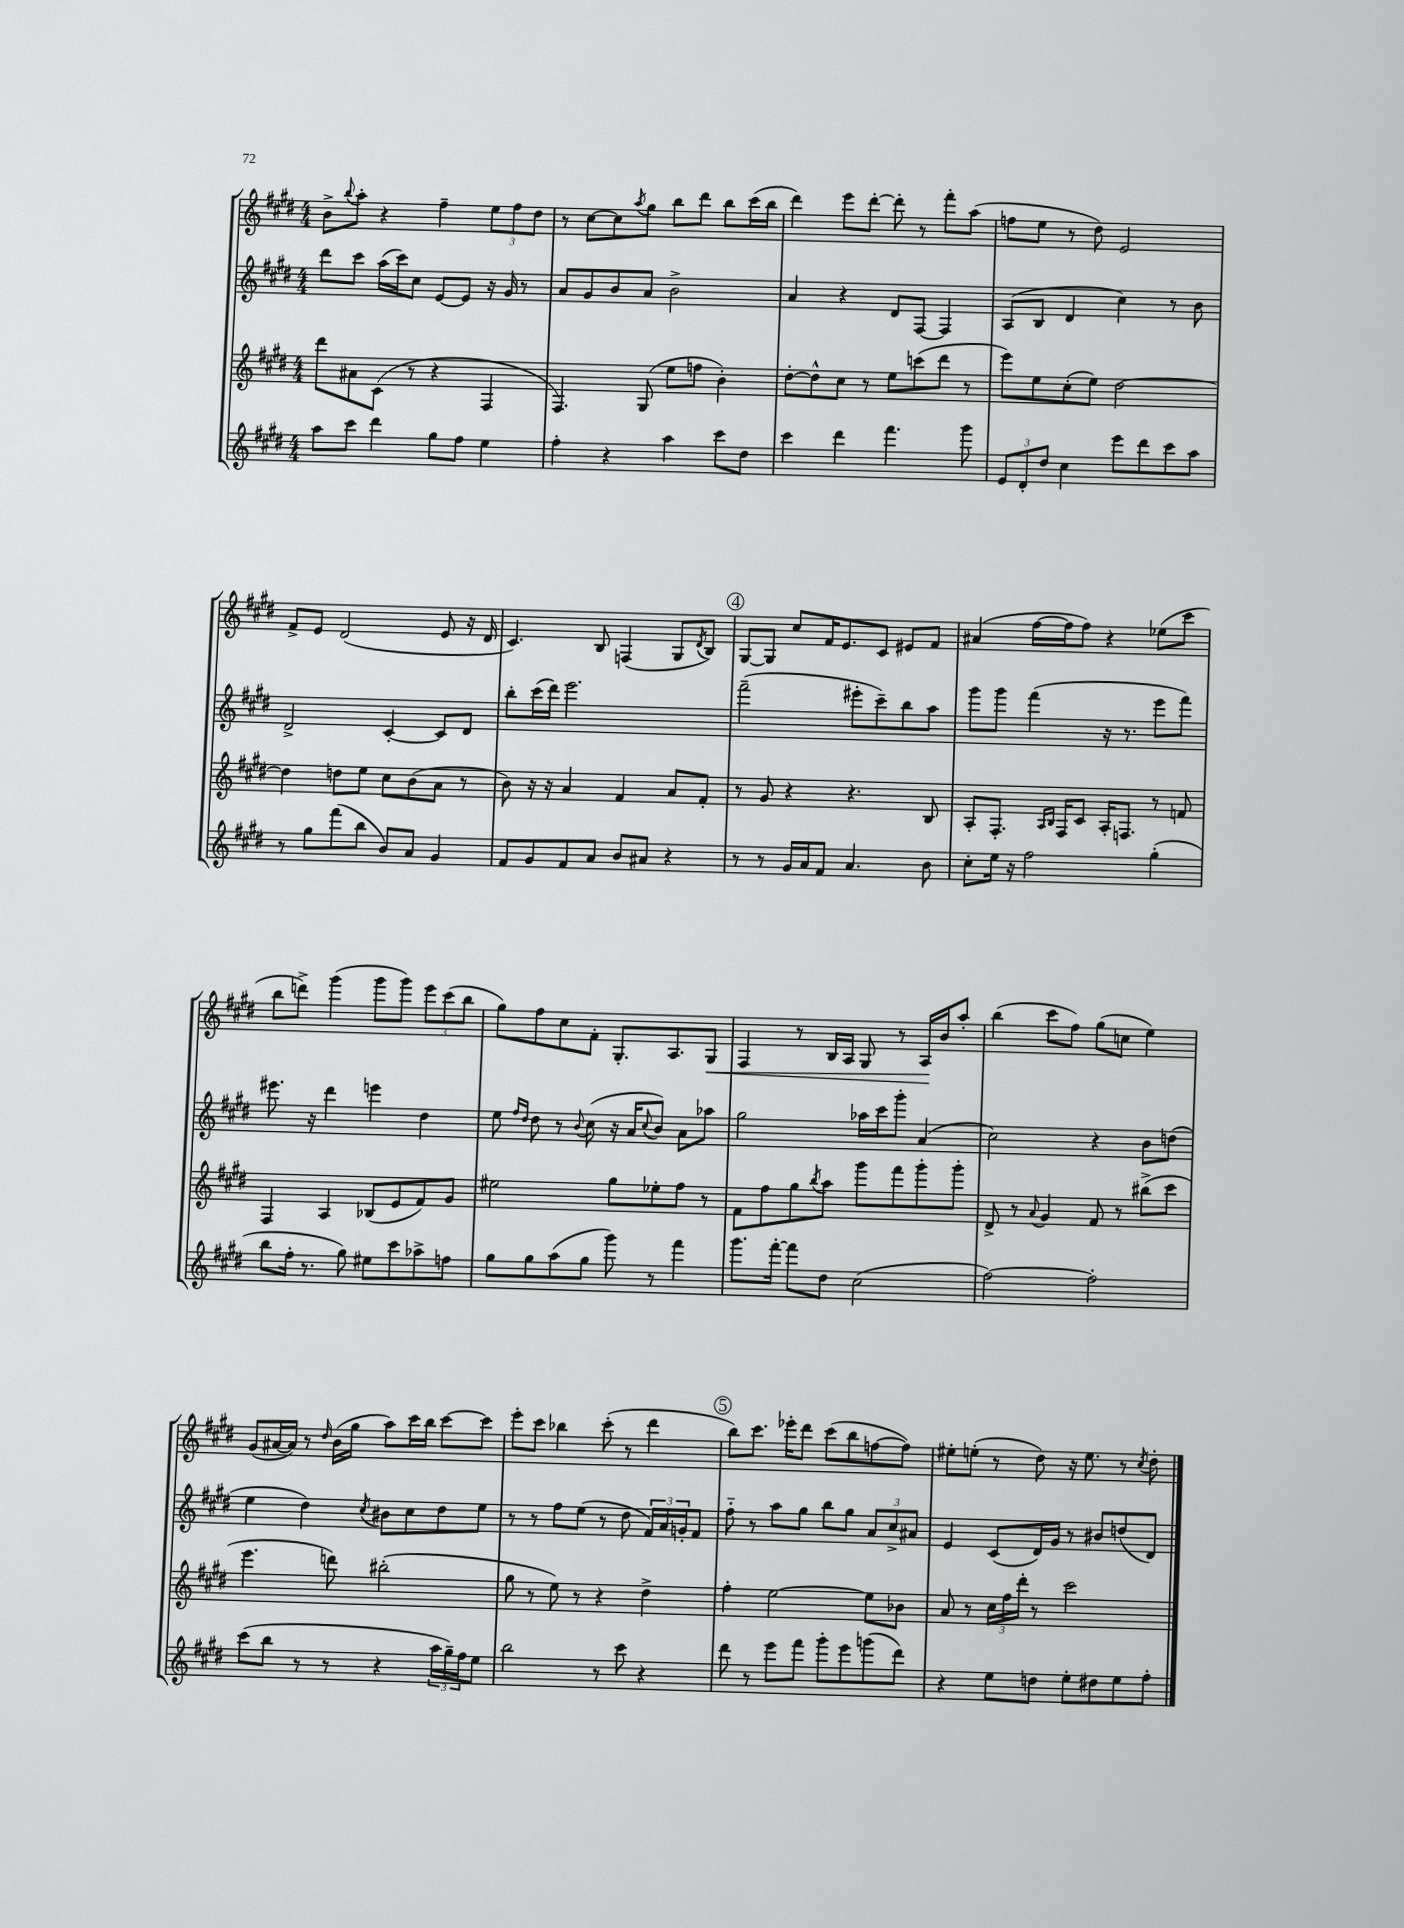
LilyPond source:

<<
\new StaffGroup <<
\new Staff = "s0" {
    \clef treble \key e \major \numericTimeSignature \time 4/4
    b'8-> \appoggiatura { b''8 } a''8-. r4 fis''4-- \tuplet 3/2 { e''8 fis''8 dis''8 } |
    r8 cis''8~ cis''8 \acciaccatura { a''8 } gis''8 b''8 dis'''8 b''8 cis'''16( b''16 |
    dis'''4) e'''8 dis'''8~-. dis'''8-. r8 fis'''8-. a''8( |
    f''8 e''8 r8 dis''8) e'2 |
    fis'8-> e'8 dis'2( e'8 r16 dis'16 |
    cis'4.) b8 f4( gis8 \acciaccatura { dis'8 } b8) |
    \mark \markup { \circle "4" } gis8~ gis8 cis''8 fis'16 e'8. cis'8 eis'8 fis'8 |
    ais'4( fis''16~ fis''16 fis''8) r4 ees''8( cis'''8 |
    b''8 d'''8->) gis'''4( gis'''8 gis'''8) \tuplet 3/2 { e'''8 cis'''8( b''8 } |
    gis''8) fis''8 cis''8 fis'8-. gis8.-. a8. gis8\< |
    fis4 r8 b16 a16 gis8 r8 a16\! b'16 a''8-. |
    b''4( cis'''8 fis''8) gis''8( c''8 e''4) |
    gis'8( ais'16~ ais'16) r8 \grace { dis''16 } b'16( gis''16 a''8) cis'''16 b''16 cis'''8~ cis'''8 |
    e'''8-. cis'''8 bes''4 cis'''8-.( r8 dis'''4 |
    \mark \markup { \circle "5" } b''8) cis'''8. ees'''16-. dis'''8 cis'''8( b''8 f''8~ f''8) |
    eis''8-. e''8-.( r8 dis''8) r16 e''8. r8 \acciaccatura { cis''8 } dis''8-. \bar "|." |
}
\new Staff = "s1" {
    \clef treble \key e \major \numericTimeSignature \time 4/4
    dis'''8 cis'''8 a''16( cis'''16) cis''8 e'8~ e'8 r16 gis'16 r8 |
    a'8 gis'8 b'8 a'8 b'2-> |
    a'4 r4 dis'8 fis8~ fis4 |
    a8( b8 dis'4 cis''4) r8 b'8 |
    dis'2-> cis'4~-. cis'8 dis'8 |
    b''8-. cis'''16( dis'''16) e'''2. |
    \mark \markup { \circle "4" } fis'''2--( eis'''8-. cis'''8--) b''8 a''8 |
    gis'''8 gis'''8 fis'''4( r16 r8. e'''8 fis'''8) |
    eis'''8. r16 dis'''4 e'''4 dis''4 |
    e''8 \grace { fis''16 dis''16 } dis''8 r8 \appoggiatura { b'8 } cis''8( r16 a'16 \appoggiatura { cis''8 } b'8) a'8 aes''8 |
    gis''2 aes''16 cis'''16 gis'''8-. a'4( |
    cis''2) r4 b'8 d''8( |
    e''4 dis''4) \acciaccatura { cis''8 } bis'8 cis''8 dis''8 e''8 |
    r8 r8 fis''8 e''8( r8 dis''8 \tuplet 3/2 { fis'16) a'16 g'16-. } fis'8 |
    \mark \markup { \circle "5" } fis''8-_ r8 a''8 gis''8 b''8 gis''8 \tuplet 3/2 { a'8 cis''8-> ais'8 } |
    e'4 cis'8( dis'16) gis'16 r8 bis'8 d''8( dis'8) \bar "|." |
}
\new Staff = "s2" {
    \clef treble \key e \major \numericTimeSignature \time 4/4
    dis'''8 ais'8 cis'8( r8 r4 fis4 |
    fis4.) gis8( e''8 f''8 b'4-.) |
    dis''8~-. dis''8-^ cis''8 r8 e''8 c'''8( dis'''8 r8 |
    e'''8) e''8 cis''8-.( e''8) dis''2~ |
    dis''4 d''8 e''8 cis''8 b'8( a'8 r8 |
    b'8) r16 r16 a'4 fis'4 a'8 fis'8-. |
    \mark \markup { \circle "4" } r8 gis'8 r4 r4. b8 |
    a8-. fis8.-. \grace { a16 b16 } fis16 cis'8 a16-. f8. r8 f'8 |
    fis4 a4 bes8( e'8 fis'8) gis'8 |
    eis''2 gis''8 ees''8-. fis''8 r8 |
    fis'8 fis''8 gis''8 \acciaccatura { b''8 } a''8 gis'''8 fis'''8 gis'''8-. gis'''8-. |
    dis'8-> r8 \appoggiatura { a'8 } gis'4 fis'8 r8 bis''8->( cis'''8 |
    e'''4. d'''8) bis''2-.( |
    gis''8 r8 e''8) r8 r4 dis''4-> |
    \mark \markup { \circle "5" } fis''4-. e''2~ e''8 bes'8 |
    a'8 r8 \tuplet 3/2 { cis''16 fis''16 dis'''16-. } r8 cis'''2 \bar "|." |
}
\new Staff = "s3" {
    \clef treble \key e \major \numericTimeSignature \time 4/4
    a''8 cis'''8 dis'''4 gis''8 fis''8 e''4 |
    fis''4-. r4 a''4 cis'''8 dis''8 |
    cis'''4 dis'''4 fis'''4. gis'''8 |
    \tuplet 3/2 { e'8 dis'8-. dis''8 } cis''4 e'''8 dis'''8 cis'''8 a''8 |
    r8 gis''8 fis'''8( b''8 b'8) a'8 gis'4 |
    fis'8 gis'8 fis'8 a'8 b'8 ais'8 r4 |
    \mark \markup { \circle "4" } r8 r8 gis'16 a'16 fis'8 a'4. b'8 |
    cis''8-. e''16 r16 fis''2 gis''4-.( |
    b''8 fis''16-. r8. gis''8) eis''8 cis'''8 aes''8-> f''8 |
    gis''8 gis''8 a''8( gis''8 gis'''8) r8 fis'''4 |
    gis'''8. fis'''16~-. fis'''8 dis''8 cis''2( |
    fis''2~) fis''2-. |
    cis'''8( b''8 r8 r8 r4 \tuplet 3/2 { a''16 gis''16--) fis''16 } e''8 |
    b''2 r8 cis'''8 r4 |
    \mark \markup { \circle "5" } dis'''8 r8 e'''8 fis'''8 gis'''8-. e'''8 g'''8( dis'''8) |
    r4 e''8 d''8 e''8-. dis''8 e''8 fis''8-. \bar "|." |
}
>>
>>
\layout { \context { \Score \remove "Bar_number_engraver" } }
